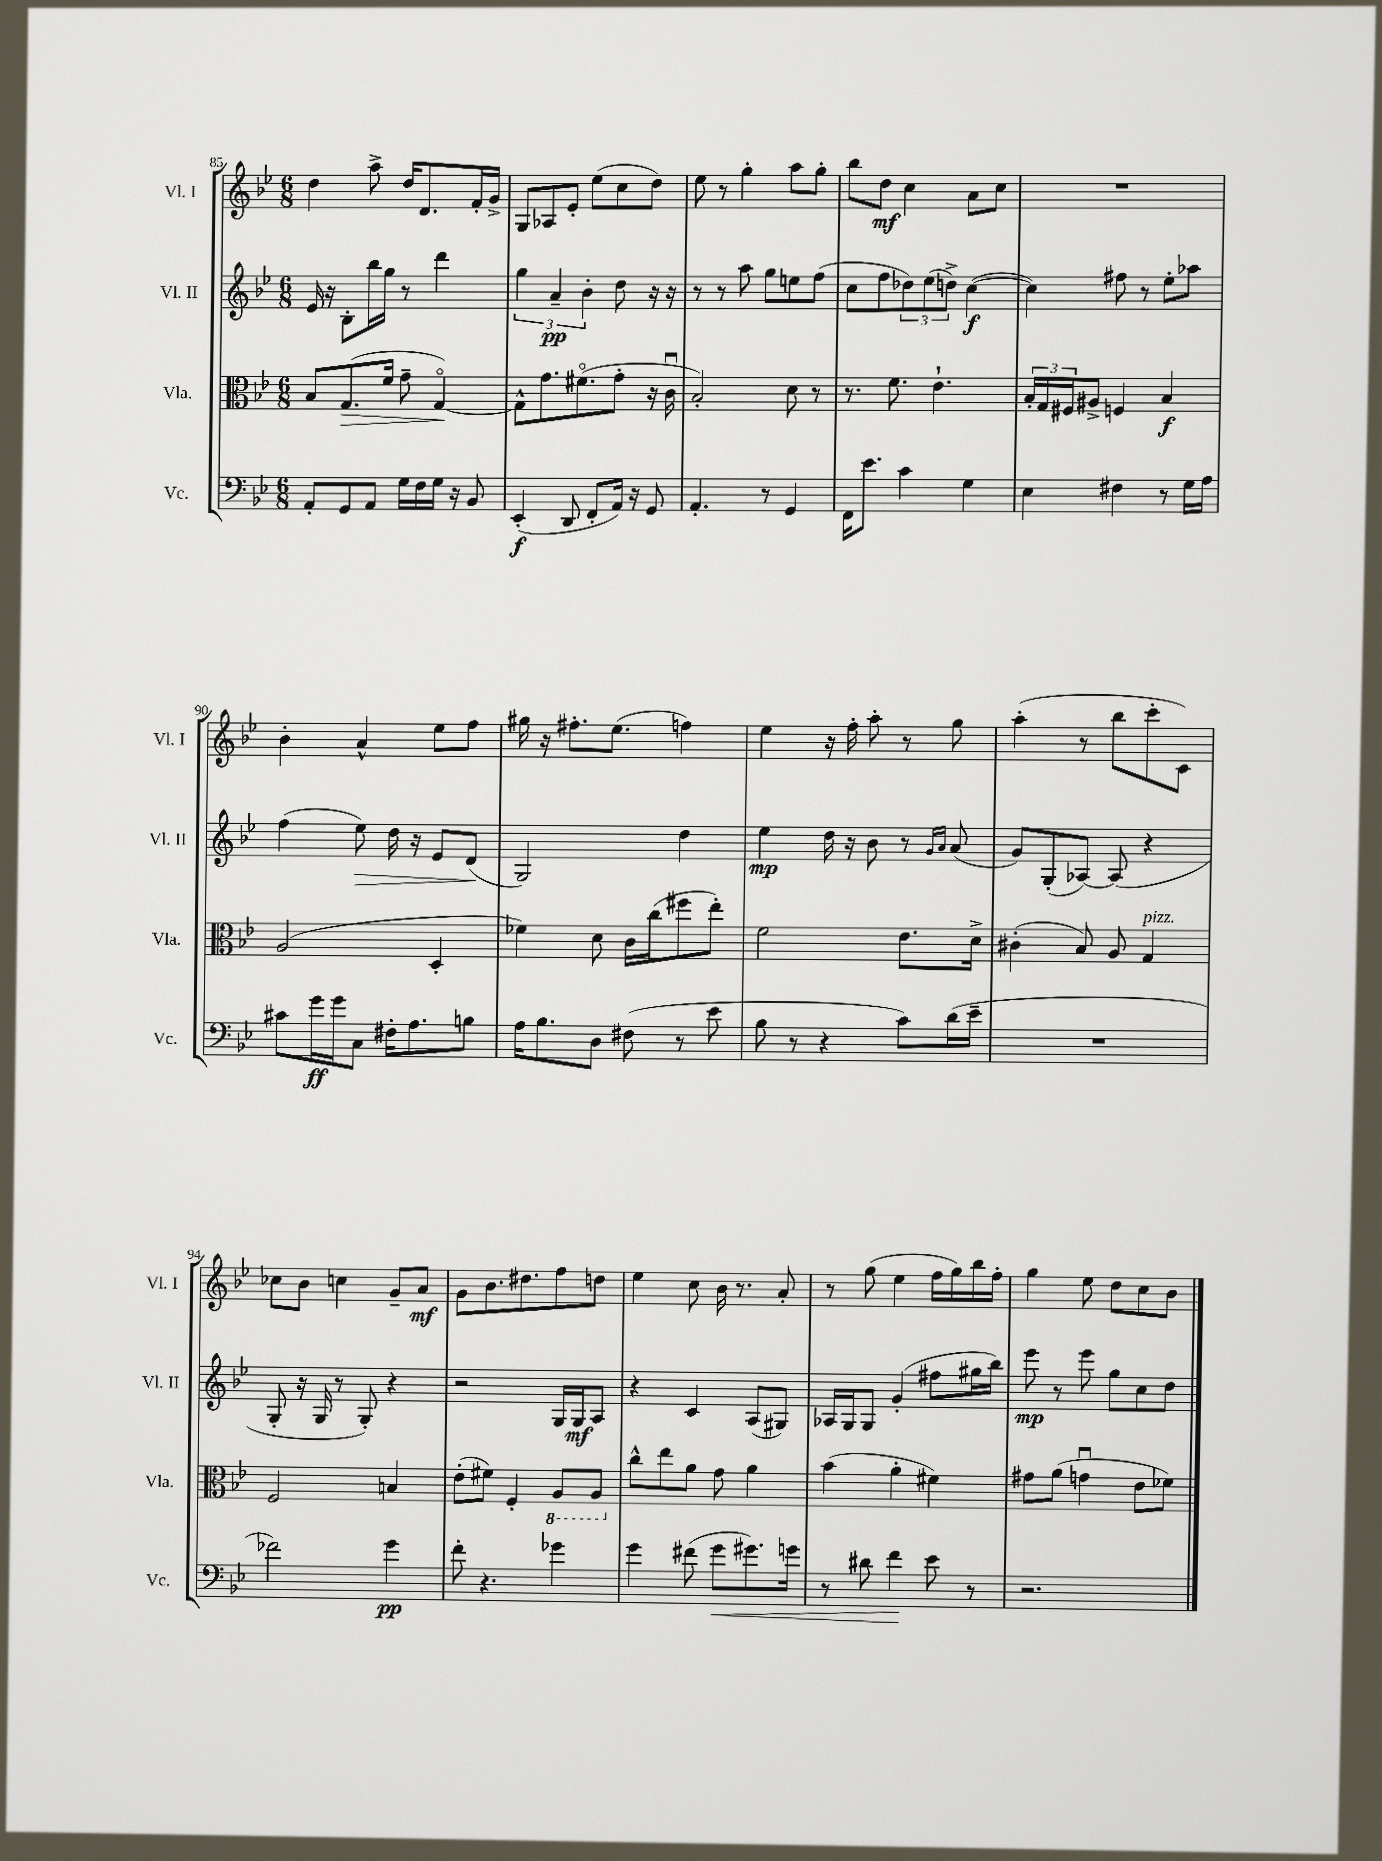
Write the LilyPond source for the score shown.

<<
\new StaffGroup <<
\new Staff = "s0" \with { instrumentName = "Vl. I" shortInstrumentName = "Vl. I" } {
    \clef treble \key bes \major \numericTimeSignature \time 6/8
    d''4 a''8-> d''16 d'8. f'16-. g'16-> |
    g8 aes8 ees'8-. ees''8( c''8 d''8) |
    ees''8 r8 g''4-. a''8 g''8-. |
    bes''8 d''8\mf c''4 a'8 c''8 |
    R2. |
    bes'4-. a'4-^ ees''8 f''8 |
    gis''16 r16 fis''8.-. ees''8.( f''4) |
    ees''4 r16 f''16-. a''8-. r8 g''8 |
    a''4-.( r8 bes''8 c'''8-. c'8) |
    ces''8 bes'8 c''4 g'8-- a'8\mf |
    g'8 bes'8. dis''8. f''8 d''8 |
    ees''4 c''8 bes'16 r8. a'8-. |
    r8 g''8( ees''4 f''16 g''16) bes''16 f''16-. |
    g''4 ees''8 d''8 c''8 bes'8 \bar "|." |
}
\new Staff = "s1" \with { instrumentName = "Vl. II" shortInstrumentName = "Vl. II" } {
    \clef treble \key bes \major \numericTimeSignature \time 6/8
    ees'16 r16 bes8-. bes''16 g''16 r8 d'''4 |
    \tuplet 3/2 { g''4 a'4--\pp bes'4-. } d''8 r16 r16 |
    r8 r8 a''8 g''8 e''8 f''8( |
    c''8 f''8 \tuplet 3/2 { des''8) ees''8( d''8->) } c''4~\f( |
    c''4) fis''8 r8 ees''8-. aes''8 |
    f''4( ees''8\>) d''16 r16 ees'8 d'8\!( |
    g2) d''4 |
    ees''4\mp d''16 r16 bes'8 r8 \grace { g'16 a'16 } a'8( |
    g'8) g8-.( aes8~) aes8( r4 |
    g8-. r16 g16 r8 g8-.) r4 |
    r2 g16 g16\mf a8 |
    r4 c'4 a8( gis8) |
    aes16 g16 g8 g'4-.( fis''8 gis''16 bes''16) |
    ees'''8\mp r8 ees'''8 g''8 c''8 d''8 \bar "|." |
}
\new Staff = "s2" \with { instrumentName = "Vla." shortInstrumentName = "Vla." } {
    \clef alto \key bes \major \numericTimeSignature \time 6/8
    bes8 g8.\>( f'16 g'8-- g4~\flageolet\!) |
    g8-^ g'8. fis'8.\flageolet( g'8-. r16 c'16\downbow |
    bes2-.) d'8 r8 |
    r8. f'8. ees'4.-! |
    \tuplet 3/2 { bes16-. g16 fis16 } ais8-> f4 bes4\f |
    a2( d4-. |
    fes'4) d'8 c'16 c''16( fis''8 ees''8-.) |
    f'2 ees'8. d'16-> |
    cis'4-.( bes8) a8 g4^\markup { \italic "pizz." } |
    f2 b4 |
    ees'8-.( fis'8) f4-. \ottava #-1 a,8 a,8 \ottava #0 |
    c''8-^ ees''8 a'8 g'8 a'4 |
    bes'4( a'4-. fis'4) |
    gis'8 a'8( g'4\downbow ees'8 fes'8) \bar "|." |
}
\new Staff = "s3" \with { instrumentName = "Vc." shortInstrumentName = "Vc." } {
    \clef bass \key bes \major \numericTimeSignature \time 6/8
    a,8-. g,8 a,8 g16 f16 g16 r16 bes,8 |
    ees,4-.\f( d,8 f,8-. a,16) r16 g,8 |
    a,4.-. r8 g,4 |
    f,16 ees'8. c'4 g4 |
    ees4 fis4 r8 g16 a16 |
    cis'8 g'16\ff g'16 c8 fis16-. a8. b8 |
    a16 bes8. d8 fis8( r8 ees'8 |
    bes8 r8 r4 c'8) d'16( ees'16-- |
    R2. |
    fes'2) g'4\pp |
    f'8-. r4. ges'4 |
    g'4 fis'8( g'8\< gis'8.) g'16 |
    r8 dis'8 f'4\! ees'8 r8 |
    r2. \bar "|." |
}
>>
>>
\layout { \context { \Score currentBarNumber = #85 } }
